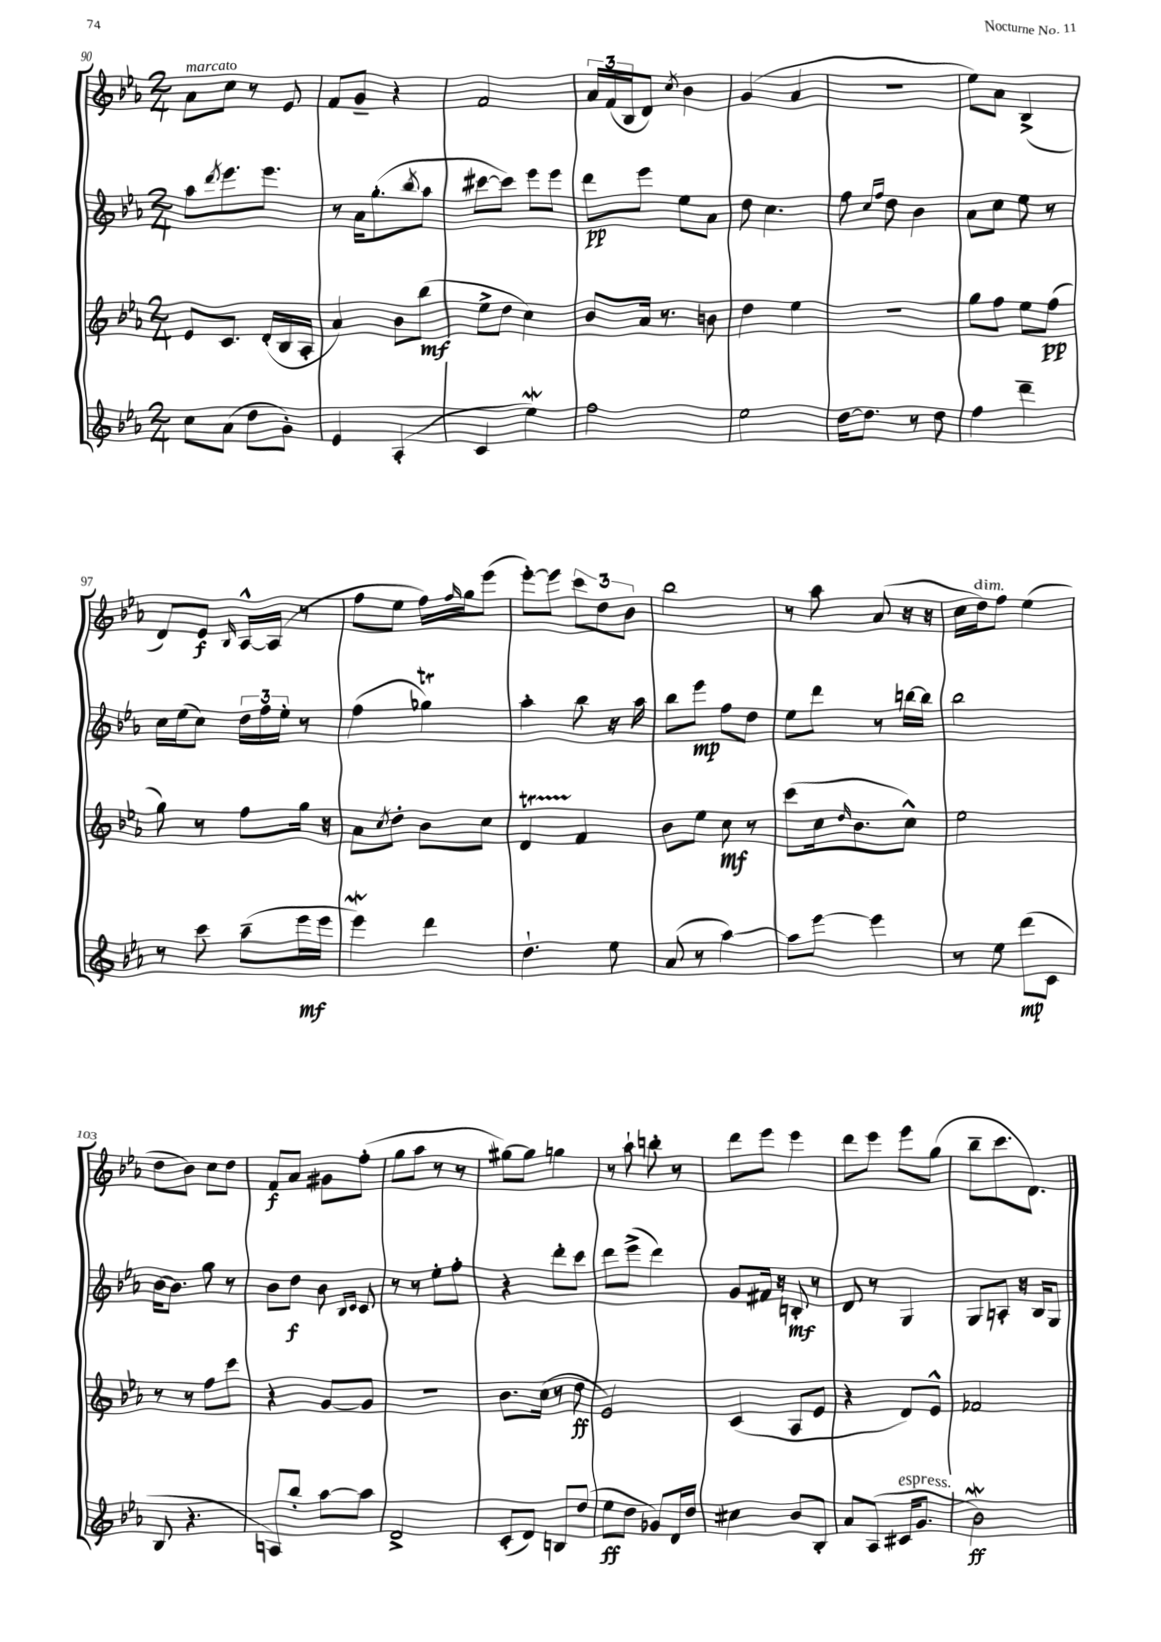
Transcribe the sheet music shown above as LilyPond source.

<<
\new StaffGroup <<
\new Staff = "s0" {
    \clef treble \key ees \major \numericTimeSignature \time 2/4
    aes'8^\markup { \italic "marcato" } c''8 r8 ees'8 |
    f'8 g'8-- r4 |
    f'2 |
    \tuplet 3/2 { aes'16 f'16( bes16 } d'8) \acciaccatura { c''8 } bes'4 |
    g'4( aes'4 |
    R2 |
    ees''8) aes'8 bes4->( |
    d'8) ees'8\f \grace { bes16 } aes16~-^ aes16( r8 |
    f''8 ees''8 f''16) \grace { f''16 } g''16 ees'''8( |
    ees'''8~-.) ees'''8 \tuplet 3/2 { c'''8 d''8 bes'8 } |
    bes''2 |
    r8 aes''8 aes'8( r16 r16 |
    c''16 d''16^\markup { \italic "dim." }) f''8 ees''4( |
    d''8 bes'8) c''8 d''8 |
    f'8\f aes'8 gis'8 f''8-.( |
    g''8 aes''8 r8 r8 |
    gis''8~) gis''8 g''4 |
    r8 aes''8-! b''8-. r8 |
    d'''8 ees'''8 ees'''4 |
    d'''8 ees'''8 ees'''8 g''8( |
    bes''8-- c'''8. d'8.) \bar "|." |
}
\new Staff = "s1" {
    \clef treble \key ees \major \numericTimeSignature \time 2/4
    aes''8 \acciaccatura { d'''8 } ees'''8. ees'''8. |
    r8 aes'16 g''8.-.( \acciaccatura { bes''8 } aes''8 |
    cis'''8~ cis'''8) ees'''8 ees'''8 |
    d'''8\pp ees'''8 ees''8 aes'8 |
    d''8 c''4. |
    f''8 \grace { c''16 f''16 } d''8 bes'4 |
    aes'8 c''8 ees''8 r8 |
    c''16 ees''16( c''8) \tuplet 3/2 { d''16 f''16 ees''16-. } r8 |
    f''4( ges''4\trill) |
    aes''4-. bes''8 r16 aes''16 |
    bes''8 ees'''8\mp f''8 d''8 |
    ees''8 d'''8 r8 b''16~ b''16 |
    bes''2 |
    bes'16~ bes'8. g''8 r8 |
    bes'8 d''8\f bes'8 \grace { bes16 c'16 } c'8 |
    r8 r8 ees''8-. f''8-. |
    r4 d'''8-. c'''8 |
    d'''8 ees'''8->( d'''4) |
    g'8 fis'16 r16 b8-.\mf r8 |
    d'8 r8 g4 |
    g8 a8-. r16 bes16 g8 \bar "|." |
}
\new Staff = "s2" {
    \clef treble \key ees \major \numericTimeSignature \time 2/4
    ees'8 c'8. d'16-.( bes16 aes16-. |
    aes'4) bes'8 bes''8\mf( |
    ees''8-> d''8 c''4) |
    bes'8 aes'16 r8. b'8 |
    d''4 ees''4 |
    r2 |
    g''8 f''8 ees''8 f''8\pp( |
    g''8) r8 f''8 g''16 r16 |
    aes'8 \acciaccatura { c''8 } d''8-. bes'8 c''8 |
    d'4\startTrillSpan f'4\stopTrillSpan |
    bes'8 ees''8 c''8\mf r8 |
    c'''8( c''16 \grace { d''16 } bes'8. c''8-^) |
    ees''2 |
    r8 r8 f''8 c'''8 |
    r4 g'8~ g'8 |
    r2 |
    bes'8. c''16( r8 d''8\ff |
    ees'2) |
    c'4( aes8 ees'8 |
    r4 d'8) ees'8-^ |
    fes'2 \bar "|." |
}
\new Staff = "s3" {
    \clef treble \key ees \major \numericTimeSignature \time 2/4
    c''8 aes'8( d''8 g'8-.) |
    ees'4 aes4-.( |
    c'4 ees''4\mordent) |
    f''2 |
    ees''2 |
    d''16~ d''8. r8 d''8 |
    f''4 d'''4-- |
    r8 c'''8 aes''8--( ees'''16\mf ees'''16 |
    ees'''4\mordent) d'''4 |
    d''4.-! ees''8 |
    aes'8( r8 aes''4~) |
    aes''8 ees'''8~ ees'''4 |
    r8 ees''8 d'''8\mp( c'8 |
    bes8 r4. |
    a8) bes''8-. aes''8~ aes''8 |
    d'2-> |
    c'8-.( d'8) b8 d''8( |
    ees''8\ff d''8 ges'8) d'16 d''16 |
    cis''4 bes'8 bes8-. |
    aes'8 aes8( cis'16^\markup { \italic "espress." } g'8. |
    bes'2\mordent\ff) \bar "|." |
}
>>
>>
\layout { \context { \Score currentBarNumber = #90 } }
